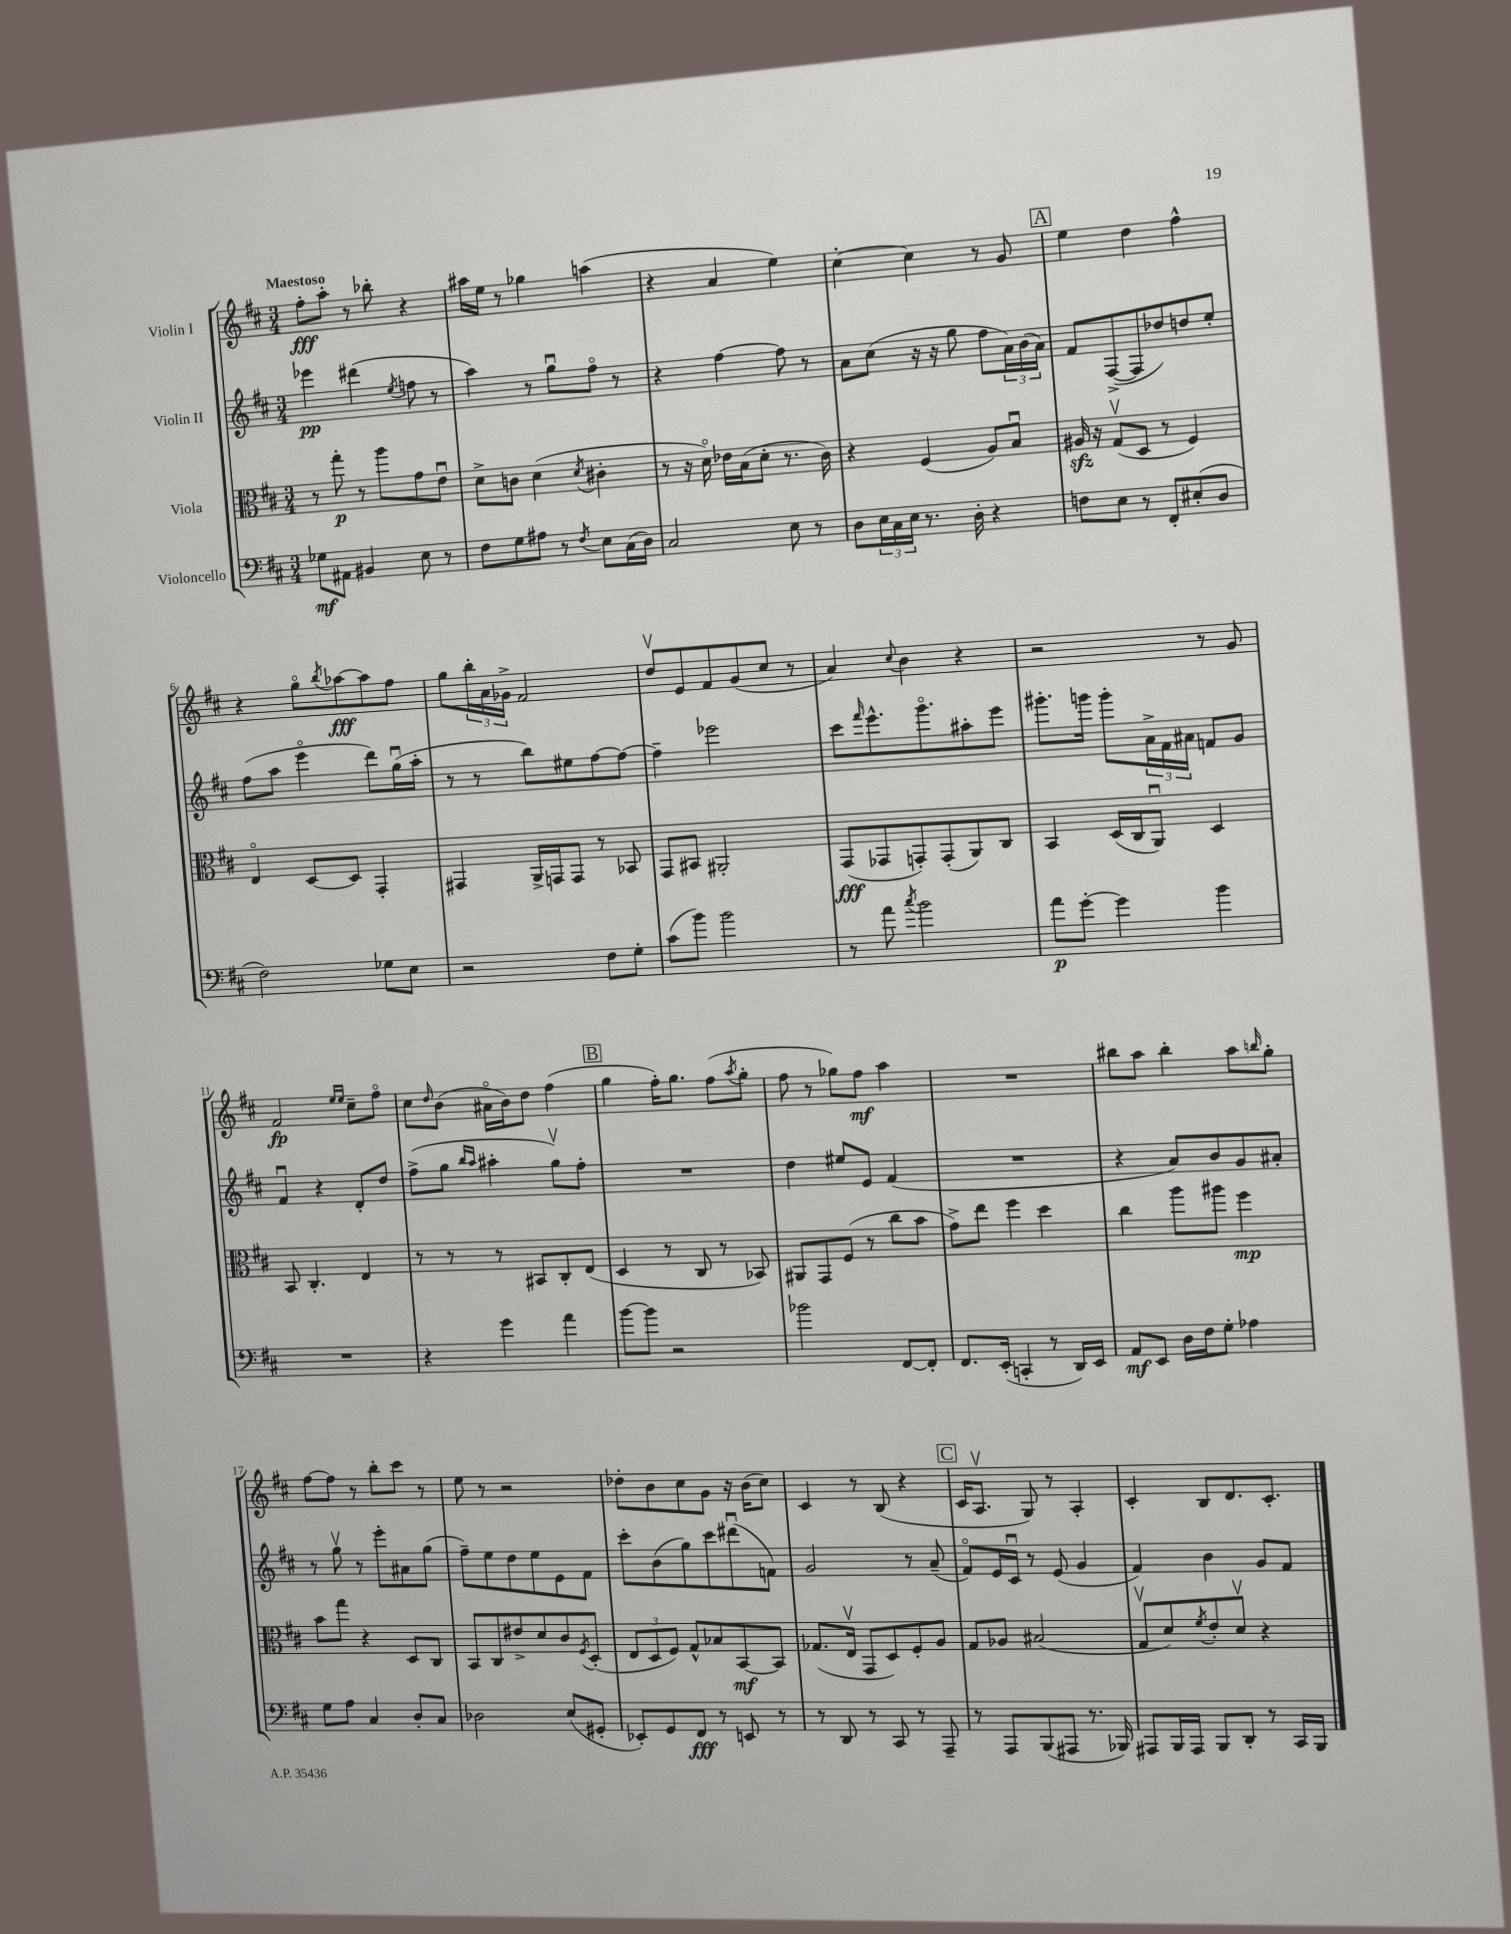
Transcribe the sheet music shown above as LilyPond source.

<<
\new StaffGroup <<
\new Staff = "s0" \with { instrumentName = "Violin I" } {
    \clef treble \key d \major \numericTimeSignature \time 3/4 \tempo "Maestoso"
    fis''8-.\fff a''8-. r8 bes''8-. r4 |
    ais''16 e''16 r8 ges''4 a''4( |
    r4 a'4 e''4) |
    cis''4~-. cis''4 r8 g'8 |
    \mark \markup { \box "A" } e''4 d''4 fis''4-^ |
    r4 g''8\flageolet \acciaccatura { b''8 } aes''8~\fff aes''8 fis''8 |
    g''8 \tuplet 3/2 { b''16-. a'16 ges'16-> } fis'2 |
    d''8\upbow e'8 fis'8 g'8( cis''8 r8 |
    a'4) \appoggiatura { cis''8 } b'4 r4 |
    r2 r8 g'8 |
    fis'2\fp \grace { e''16 e''16 } cis''8-- fis''8\flageolet |
    cis''8 \grace { d''16 } b'8( ais'16\flageolet b'16) d''8 fis''4( |
    \mark \markup { \box "B" } g''4 fis''16-.) g''8. fis''8( \acciaccatura { a''8 } g''8-. |
    fis''8 r8 ges''8) fis''8\mf a''4 |
    R2. |
    bis''8 a''8 bis''4-. a''8 \grace { b''16 } g''8-. |
    fis''8~ fis''8 r8 b''8-. cis'''8 r8 |
    e''8 r8 r2 |
    des''8-. b'8 cis''8 g'8 r16 b'16( cis''8) |
    cis'4 r8 b8( r4 |
    \mark \markup { \box "C" } cis'16 a8.\upbow g8) r8 a4-. |
    cis'4-. b8 d'8. cis'8.-. \bar "|." |
}
\new Staff = "s1" \with { instrumentName = "Violin II" } {
    \clef treble \key d \major \numericTimeSignature \time 3/4
    ees'''4\pp dis'''4( \acciaccatura { e''8 } f''8 r8 |
    a''4) r8 g''8\downbow fis''8\flageolet r8 |
    r4 fis''4~ fis''8 r8 |
    a'8 cis''8( r16 r16 g''8 fis''8 \tuplet 3/2 { a'16) b'16( a'16) } |
    \mark \markup { \box "A" } fis'8 fis8~->( fis8 des''8) d''8 e''8-. |
    fis''8( a''8 e'''4\flageolet d'''8) g''16\downbow( a''16-. |
    r8 r8 b''8) eis''8 fis''8~ fis''8~ |
    fis''4-- ees'''2 |
    cis'''8 \grace { fis'''16 } e'''8.-^ g'''8.\flageolet ais''8-. e'''8 |
    gis'''8.-. g'''16 g'''8-. \tuplet 3/2 { a'16-> fis'16 ais'16 } f'8 g'8 |
    fis'4\downbow r4 d'8-. d''8 |
    fis''8->( g''8 \grace { b''16 a''16 } ais''4-. g''8\upbow) fis''8-. |
    \mark \markup { \box "B" } R2. |
    d''4 eis''8 e'8 fis'4( |
    R2. |
    r4 a'8) b'8 g'8 ais'8-. |
    r8 g''8\upbow r8 e'''8-. ais'8 g''8( |
    fis''8--) e''8 d''8 e''8 e'8 fis'8 |
    cis'''8-. b'8( g''8) cis'''8 dis'''8\downbow( f'8) |
    g'2 r8 a'8--( |
    \mark \markup { \box "C" } fis'8\flageolet) e'16 cis'16\downbow r8 e'8( g'4 |
    fis'4) b'4 g'8 fis'8 \bar "|." |
}
\new Staff = "s2" \with { instrumentName = "Viola" } {
    \clef alto \key d \major \numericTimeSignature \time 3/4
    r8 g''8-.\p r8 a''8 g'8 e'8\downbow |
    d'8-> c'8 d'4( \acciaccatura { d'8 } cis'4-. |
    r8 r16 d'16\flageolet) ees'16 b16( d'8-. r8. cis'16) |
    r4 fis4( a8) b8\downbow |
    \mark \markup { \box "A" } ais16\sfz r16 g8\upbow( d8 r8 fis4) |
    e4\flageolet d8~ d8 g,4-. |
    gis,4 a,16-> g,16 g,8 r8 bes,8 |
    g,8 bis,8 ais,2-. |
    g,8\fff( ges,8 g,8-.) g,8-.( a,8) cis8 |
    b,4 d16( cis16 a,8\downbow) d4 |
    b,8 cis4.-. e4 |
    r8 r8 r8 bis,8 cis8-. e8( |
    \mark \markup { \box "B" } d4 r8 cis8 r8 bes,8) |
    ais,8 g,8 fis8( r8 cis''8 b'8 |
    g'8->) e''8 fis''4 d''4 |
    cis''4 a''8 ais''8 fis''4\mp |
    b'8 g''8 r4 d8 cis8 |
    b,8 cis8 eis'8-> d'8 cis'8 \acciaccatura { fis8 } d8-.( |
    \tuplet 3/2 { e8 d8 fis8) } g8-^ bes8 b,8~\mf b,8 |
    ges8.( e16\upbow g,8 d8) fis8-. a8 |
    \mark \markup { \box "C" } g8 aes8 bis2( |
    g8\upbow d'8) \acciaccatura { fis'8 } e'8-. d'8\upbow r4 \bar "|." |
}
\new Staff = "s3" \with { instrumentName = "Violoncello" } {
    \clef bass \key d \major \numericTimeSignature \time 3/4
    ges8\mf ais,8 bis,4 e8 r8 |
    fis8 g8 ais8 r8 \acciaccatura { fis8 } e8 cis16( d16) |
    cis2 e8 r8 |
    d8 \tuplet 3/2 { e16 cis16 e16 } r8. d16-. r4 |
    \mark \markup { \box "A" } f8 e8 r8 fis,8-. eis8-.( d8 |
    fis2) ges8 e8 |
    r2 fis8 g8-. |
    cis'8( b'8) b'2 |
    r8 a'8 \acciaccatura { cis''8 } b'2 |
    a'8\p g'8~-. g'4 b'4 |
    R2. |
    r4 g'4 a'4 |
    \mark \markup { \box "B" } b'8~ b'8 r2 |
    bes'2 fis,8~ fis,8-. |
    fis,8. e,16-.( c,4-. r8 d,16) e,16 |
    a,8\mf e,8 d16 fis16 g8-. aes4 |
    g8 a8 cis4 d8-. cis8 |
    des2 e8( gis,8-. |
    ees,8-.) g,8 fis,8\fff r8 e,8 r8 |
    r8 d,8 r8 cis,8 r8 a,,8-- |
    \mark \markup { \box "C" } r8 a,,8 b,,8( ais,,8 r8. bes,,16) |
    ais,,8 b,,16 ais,,16 b,,8 d,8-. r8 cis,16 b,,16 \bar "|." |
}
>>
>>
